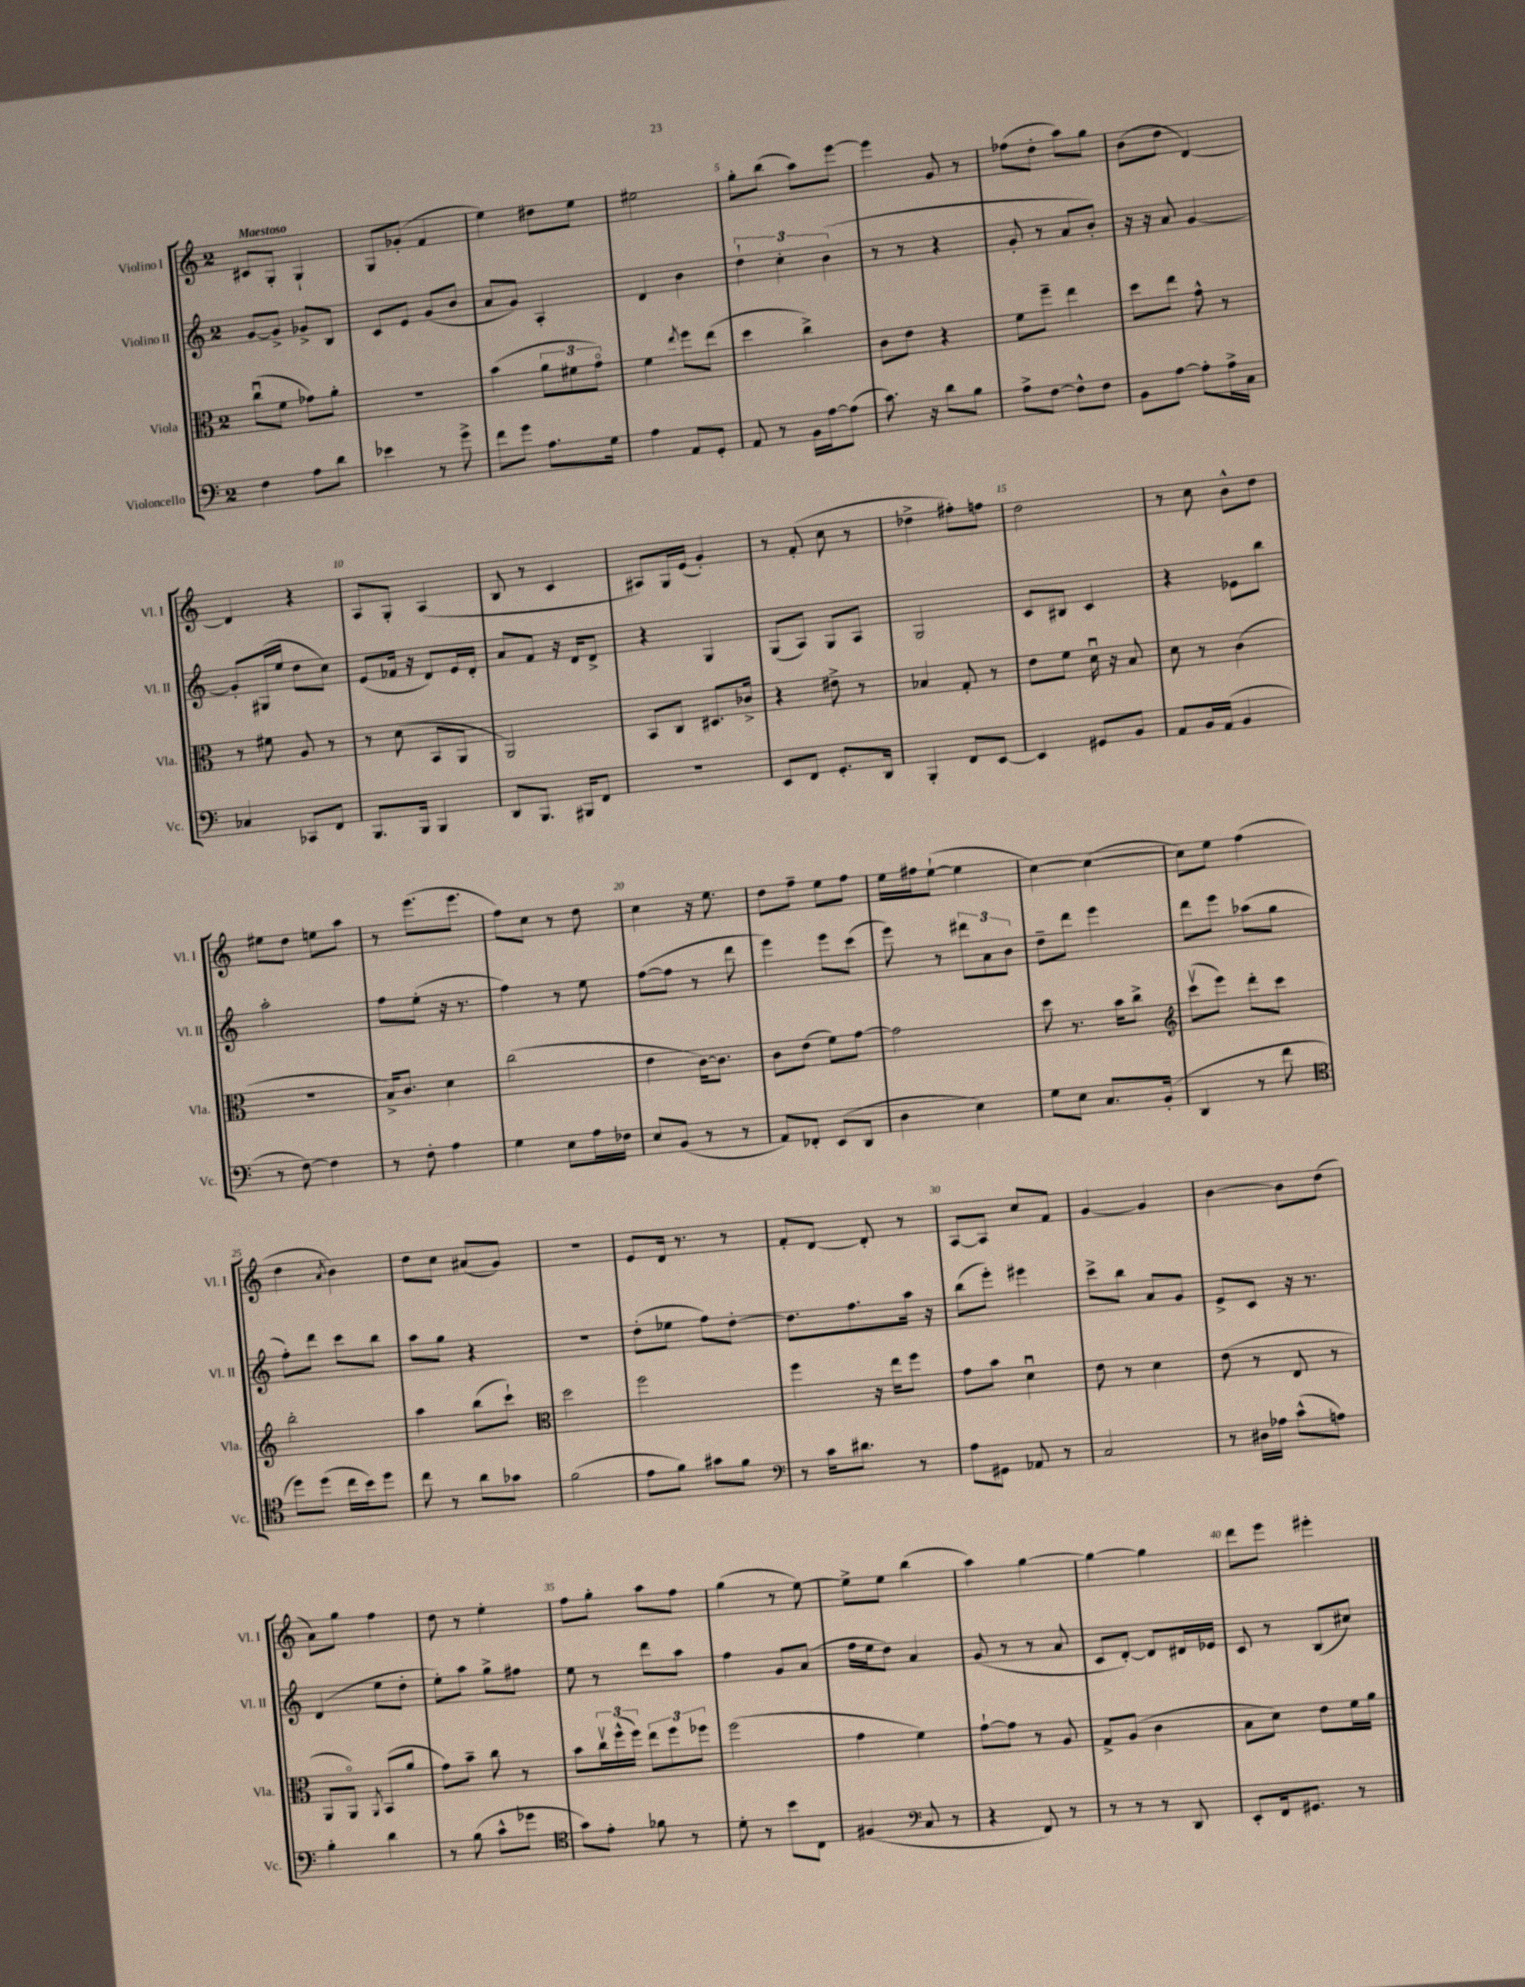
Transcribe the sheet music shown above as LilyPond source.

<<
\new StaffGroup <<
\new Staff = "s0" \with { instrumentName = "Violino I" shortInstrumentName = "Vl. I" } {
    \clef treble \key c \major \once \override Staff.TimeSignature.style = #'single-digit \time 2/4 \tempo "Maestoso"
    cis'8 g8-. g4-! |
    g8 ges'8-.( f'4 |
    e''4) dis''8 e''8 |
    eis''2 |
    g''8-. b''8( a''8) e'''8~ |
    e'''4 g'8 r8 |
    fes''8( d''8-. a''8) g''8 |
    b'8( d''8 d'4~) |
    d'4 r4 |
    a8 g8-. a4( |
    b8 r8 c'4 |
    ais8) g16 e'16( g'4-.) |
    r8 f'8-.( c''8 r8 |
    des''4-> fis''8-.) f''8 |
    d''2 |
    r8 c''8 b'8-^ d''8 |
    eis''8 d''8 e''8 a''8 |
    r8 e'''8.( e'''8. |
    f''8) c''8 r8 d''8 |
    c''4 r16 e''8. |
    d''8 f''8-- e''8 f''8 |
    e''16 fis''16 e''8~-!( e''4 |
    c''4~) c''4~( |
    c''8) e''8 f''4( |
    d''4 \acciaccatura { a'8 } b'4) |
    d''8 c''8 ais'8( g'8) |
    r2 |
    e'8 d'16 r8. r8 |
    f'8-. d'8~ d'8-. r8 |
    a8~ a8 c''8 f'8 |
    g'4~ g'4 |
    b'4~ b'8 d''8( |
    a'8) g''8 f''4 |
    d''8 r8 e''4-. |
    f''8 g''8-. a''8 f''8 |
    g''4( r8 e''8~) |
    e''8-> e''8 b''4( |
    a''4) g''4~ |
    g''4~ g''4 |
    d'''8 e'''8 eis'''4-. \bar "|." |
}
\new Staff = "s1" \with { instrumentName = "Violino II" shortInstrumentName = "Vl. II" } {
    \clef treble \key c \major \once \override Staff.TimeSignature.style = #'single-digit \time 2/4
    g'8~ g'8-> ges'8-> b8 |
    c'8 e'8 g'8( b'8 |
    a'8 g'8) a4-. |
    d'4 b'4 |
    \tuplet 3/2 { d''4-! c''4-. b'4( } |
    r8 r8 r4 |
    g'8-. r8 a'8 b'8-.) |
    r16 r16 a'8 g'4~ |
    g'8-. gis16( e''16 d''8 c''8) |
    e'8( fes'16 r16 d'8) e'16 d'16-. |
    a'8 f'8 r16 d'16 d'8-> |
    r4 g4 |
    g8( a8) g8 a8 |
    g2 |
    c'8 bis8 c'4 |
    r4 ees'8 b''8 |
    a''2-. |
    f''8 e''8-.( r16 r8. |
    f''4) r8 e''8 |
    f''8~( f''8 r8 d'''8 |
    e'''4) e'''8 c'''8( |
    e'''8) r8 \tuplet 3/2 { dis'''8 a'8 b'8 } |
    d''8-- d'''8 e'''4 |
    d'''8 e'''8 aes''8( g''8 |
    f''8-.) d'''8 c'''8 b''8 |
    a''8 g''8 r4 |
    R2 |
    d''8-.( ees''8 f''8) d''8~-. |
    d''8. f''8. a''16 r16 |
    b''8( e'''8-.) eis'''4 |
    c'''8-> b''8 a'8 g'8 |
    e'8-> c'8 r16 r8. |
    d'4( e''8 d''8-. |
    e''8-.) a''8 g''8-> fis''8 |
    e''8 r8 d'''8 a''8 |
    f''4 g'8 a'8( |
    f''16 e''16 d''8) a'4 |
    g'8( r8 r8 a'8 |
    c'8 d'8~-.) d'8 dis'16 ees'16 |
    c'8 r8 b8( cis''8) \bar "|." |
}
\new Staff = "s2" \with { instrumentName = "Viola" shortInstrumentName = "Vla." } {
    \clef alto \key c \major \once \override Staff.TimeSignature.style = #'single-digit \time 2/4
    c''8\downbow( f'8 ges'8) a'8-. |
    R2 |
    b'4( \tuplet 3/2 { a'8 fis'8 g'8\flageolet) } |
    f'4 \acciaccatura { e''8 } f''8 e''8( |
    d''4 c''4->) |
    c'8 e'8 r4 |
    f'8 f''8-- e''4 |
    d''8 e''8 g'8-^ r8 |
    r8 fis'8 a8 r8 |
    r8 d'8( b,8 a,8 |
    a,2) |
    b,8 c8 dis8. ces'16-> |
    r4 eis'8-> r8 |
    bes4 g8-. r8 |
    e'8 f'8 d'16\downbow r16 b8 |
    d'8 r8 c'4( |
    R2 |
    b16->) c'8. d'4 |
    c''2( |
    e'4 c'16~) c'8. |
    c'8 e'8( f'8) g'8~ |
    g'2 |
    d''8 r8. b'16 c''8-> |
    \clef treble c'''8\upbow( e'''8) d'''8-. c'''8 |
    b''2-. |
    a''4 b''8( c'''8-!) |
    \clef alto d''2 |
    f''2 |
    f''4 r16 e''16 f''8 |
    g'8 b'8 d'4\downbow |
    e'8 r8 d'4 |
    e'8( r8 e8 r8 |
    a,8 a,8\flageolet) \acciaccatura { a,8 } b,8( a'8 |
    g'8) b'8-- c''8 r8 |
    b'8 \tuplet 3/2 { c''16\upbow f''16-^( f''16) } \tuplet 3/2 { e''8 f''8 fes''8 } |
    f''2( |
    g'4 f'4) |
    g'8~-! g'8 r8 a8 |
    g8-> a8( c'4 |
    b8 d'8) e'8 f'16 a'16 \bar "|." |
}
\new Staff = "s3" \with { instrumentName = "Violoncello" shortInstrumentName = "Vc." } {
    \clef bass \key c \major \once \override Staff.TimeSignature.style = #'single-digit \time 2/4
    f4 a8 d'8 |
    ees'4 r8 g'8-> |
    f'8 g'8 a8. g16 |
    a4 a,8 g,8-. |
    a,8 r8 b,16 a16~ a8( |
    c'8.) r16 d'8 b8 |
    a8-> f8~ f8-^ f8 |
    b,8 a8~ a8-. a16-> c16 |
    ces4 ces,8 f,8 |
    b,,8. b,,16 b,,4 |
    d,8 b,,8. bis,,16 f,8 |
    r2 |
    e,8 f,8 g,8.-. d,16 |
    b,,4-. f,8 e,8~ |
    e,4 gis,8 b,8 |
    a,8 b,16 a,16( b,4 |
    r8 f8~) f4 |
    r8 f8-. a4 |
    g4 e8 a16 fes16 |
    e8 b,8( r8 r8 |
    a,8) fes,8-. e,8( d,8 |
    d4 e4) |
    g8 e8 c8. b,16-.( |
    d,4 r8 f'8 |
    \clef tenor d''8) d''8( c''16 b'16) d''8 |
    c''8 r8 a'8 ges'8 |
    f'2( |
    e'8 f'8) gis'8 f'8 |
    \clef bass r8 c'16 dis'8. r8 |
    a8 gis,8 aes,8 r8 |
    c2 |
    r8 dis16 aes16 c'8-^( a8) |
    b4-. d'4 |
    r8 b8( c'8-^ ges'8 |
    \clef tenor g'8) e'8-. fes'8 r8 |
    d'8-. r8 b'8 c8 |
    fis4( \clef bass c8 r8 |
    r4 f,8) r8 |
    r8 r8 r8 d,8 |
    e,8-. f,16 gis,8. r8 \bar "|." |
}
>>
>>
\layout { \context { \Score \override BarNumber.break-visibility = ##(#f #t #t) barNumberVisibility = #(every-nth-bar-number-visible 5) } }
